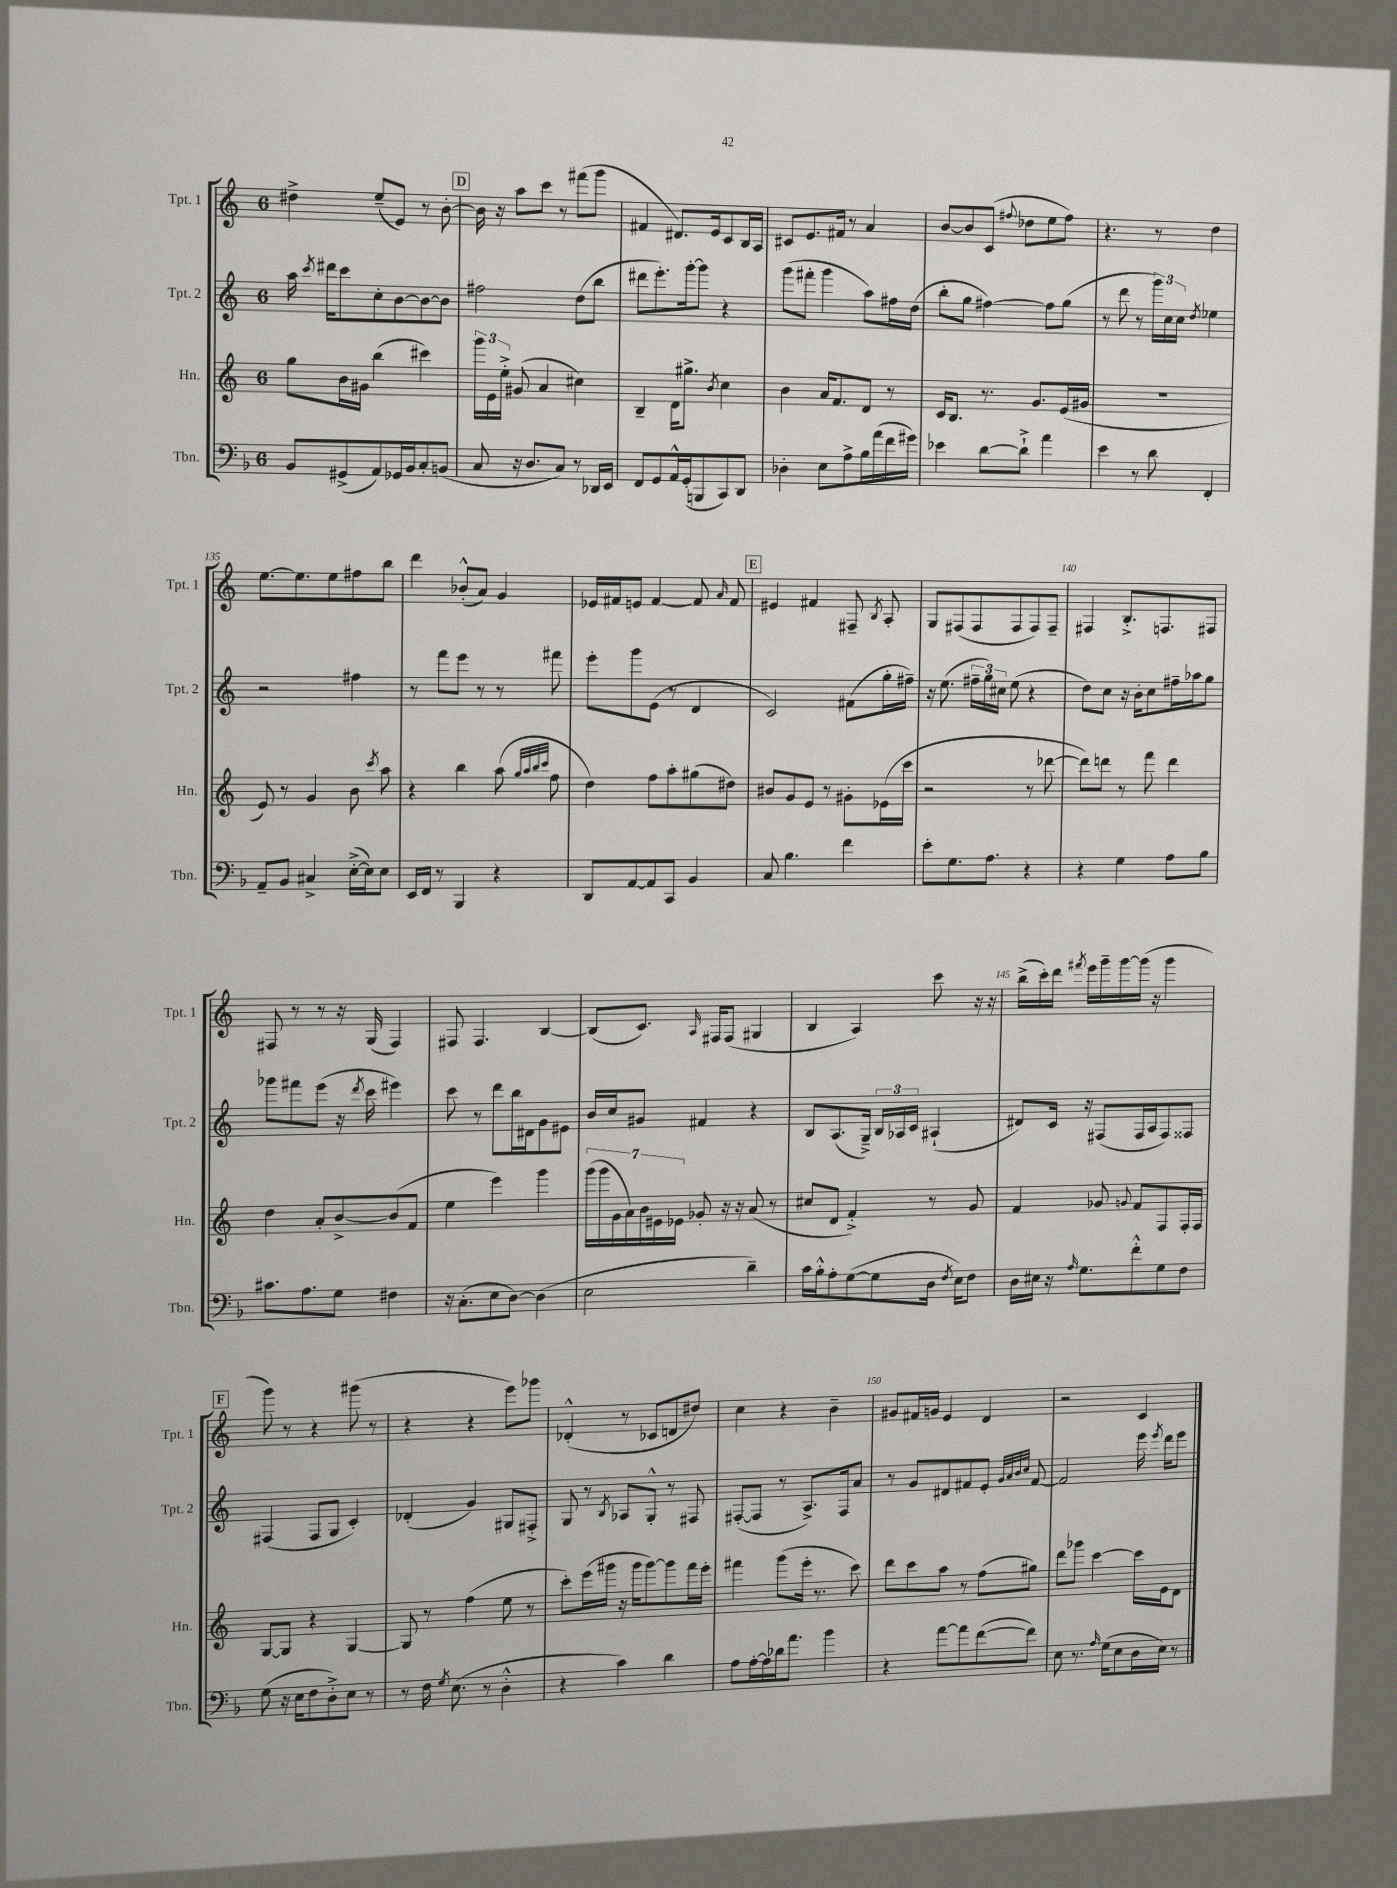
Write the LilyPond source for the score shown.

<<
\new StaffGroup <<
\new Staff = "s0" \with { instrumentName = "Tpt. 1" shortInstrumentName = "Tpt. 1" } {
    \clef treble \key c \major \once \override Staff.TimeSignature.style = #'single-digit \time 6/8
    \autoBeamOff dis''4-> e''8[--( e'8]) r8 b'8~-. |
    \mark \markup { \box "D" } b'16 r16 a''8[ c'''8] r8 fis'''8[( g'''8] |
    fis'4 dis'8.[) e'16 c'8 b16 a16] |
    cis'8[ e'8. fis'16] r8 a'4 |
    b'8[~ b'8 c'8]( \appoggiatura { fis''8 } des''8[ e''8 fis''8]) |
    r4. r8 d''4 |
    e''8.[~ e''8. e''8 fis''8 b''8] |
    d'''4 bes'8[-.-^( a'8]) g'4 |
    ees'16[ fis'16 e'8] fis'4~ fis'8 \grace { a'16 } fis'8 |
    \mark \markup { \box "E" } eis'4 fis'4 fis8-- \acciaccatura { b8 } a8-. |
    g8[ fis8( fis8 fis8 fis8) fis8]-- |
    fis4 b8.[-.-> f8. fis8] |
    fis8 r8 r8 r16 g16( fis4) |
    fis8 fis4. b4~ |
    b8[( c'8.]) \grace { a16 } fis16[ fis8]( gis4 |
    b4 a4) c'''8 r16 r16 |
    b''16[->( c'''16-.) d'''16] \acciaccatura { fis'''8 } e'''16[ g'''16-- g'''16~ g'''16]( r16 g'''4 |
    \mark \markup { \box "F" } g'''8) r8 r4 gis'''8( r8 |
    r4 r4 e'''8[) ges'''8] |
    des'4-.-^( r8 ces'8[ d'8 dis''8]) |
    c''4 r4 b'4-- |
    gis'8[ fis'16 g'16] e'4 d'4 |
    r2 c'4 \bar "|." |
}
\new Staff = "s1" \with { instrumentName = "Tpt. 2" shortInstrumentName = "Tpt. 2" } {
    \clef treble \key c \major \once \override Staff.TimeSignature.style = #'single-digit \time 6/8
    \autoBeamOff a''16 \acciaccatura { c'''8 } dis'''16[ c'''8 c''8-. b'8~ b'8~ b'8] |
    \mark \markup { \box "D" } fis''2 d''8[( b''8] |
    dis'''8[ e'''8.-.) g'''16~-. g'''8] r4 |
    g'''8[( fis'''8]-. g'''4 a''8[) fis''16 d''16]( |
    b''8[-. g''8] fis''4~) fis''8[ g''8]( |
    r8 d'''8 r8 \tuplet 3/2 { g'''16[) c''16 c''16] } \acciaccatura { d''8 } ees''4 |
    r2 fis''4 |
    r8 f'''8[ e'''8] r8 r8 fis'''8 |
    e'''8[-. g'''8 e'8]( r8 d'4 |
    \mark \markup { \box "E" } c'2) fis'8[( g''16-. fis''16]--) |
    r16 e''8.( \tuplet 3/2 { fis''16[-- g''16) cis''16] } e''8( r4 |
    d''8[) c''8] r16 b'16[-. c''8 fis''16-- aes''16 g''8] |
    ges'''8[ fis'''8 e'''8]( r16 \acciaccatura { d'''8 } c'''16 eis'''4) |
    c'''8 r8 d'''8[ b''16 dis'16 g'8 eis'8] |
    b'16[ c''16 gis'8] fis'4 r4 |
    b8[ a8.( g16]--->) \tuplet 3/2 { b16[ aes16 c'16] } ais4-!( |
    dis'8[) c'16] r16 fis8[( fis16 a16 fis8) fisis8] |
    \mark \markup { \box "F" } fis4( fis8[ g8] c'4-.) |
    des'4-.( g'4) gis8[ fis8]-.-> |
    g8 r8 \acciaccatura { b8 } aes8[ g8]-.-^ r8 fis8 |
    fis8[~-.( fis8] r8 a8.[->) fis16 a'8] |
    r8 g'8[ dis'8 fis'8 e'8]-. \grace { g'32[ a'32 b'32 c''32] } fis'8~ |
    fis'2 e'''16 \acciaccatura { e'''8 } d'''16[ e'''8] \bar "|." |
}
\new Staff = "s2" \with { instrumentName = "Hn." shortInstrumentName = "Hn." } {
    \clef treble \key c \major \once \override Staff.TimeSignature.style = #'single-digit \time 6/8
    \autoBeamOff g''8[ b'16 gis'16] b''4( cis'''4) |
    \mark \markup { \box "D" } \tuplet 3/2 { g'''16[ e'16 e''16]-.-> } gis'8( a'4 cis''4) |
    b4-- d'16[ gis''8.]-> \acciaccatura { b'8 } c''4 |
    b'4 a'16[ f'8. d'8] r8 |
    c'16[ b8.] r8. g'8.[ e'16( gis'16] |
    R2. |
    e'8) r8 g'4 b'8 \acciaccatura { c'''8 } a''8 |
    r4 b''4 a''8( \grace { g''32[ a''32 b''32 c'''32] } f''8 |
    d''4) f''8[ a''8-. gis''8( dis''8]) |
    \mark \markup { \box "E" } bis'8[ g'8 e'8] r8 gis'8[-. ees'16( c'''16] |
    r2 r8 des'''8~ |
    des'''8[) d'''8] r8 f'''8 d'''4 |
    d''4 a'8[-. b'8~-> b'8( f'8] |
    e''4 e'''4) g'''4 |
    \tuplet 7/4 { g'''16[( g'''16 g'16 a'16) b'16 eis'16 ees'16] } ges'8-. r16 r16 a'8( r8 |
    cis''8[ d'8] f'4-.->) r8 g'8 |
    f'4 ges'8 \appoggiatura { g'8 } f'8[ f8 f16-. f16] |
    \mark \markup { \box "F" } g8[~ g8] r4 g4~ |
    g8 r8 f''4( e''8 r8 |
    c'''8[-.) e'''16( gis'''16] r16 gis'''16[ gis'''8~) gis'''8 f'''16 e'''16]-. |
    fis'''4 g'''8[( e'''16]-. r8. c'''8) |
    d'''8[ c'''8 a''8] r8 f''8[( gis''8]) |
    d'''8[ ges'''8] c'''4~ c'''16[ e'16 d'8] \bar "|." |
}
\new Staff = "s3" \with { instrumentName = "Tbn." shortInstrumentName = "Tbn." } {
    \clef bass \key f \major \once \override Staff.TimeSignature.style = #'single-digit \time 6/8
    \autoBeamOff bes,8[ gis,8->( a,8) ges,16 bes,16 c8-. b,8]( |
    \mark \markup { \box "D" } c8 r16 d8.[ c8]) r8 des,16[ e,16] |
    f,8[ g,8 a,16-^ g,16-.( b,,8 c,8) d,8] |
    des4-. e8[ a8-> bes16 a'16( f'16 gis'16]) |
    ees'4 d'8[~ d'8]-!-> a'4 |
    e'4 r8 d'8 f,4-. |
    a,8[-- bes,8] cis4-> e16[~-.->( e16) e8] |
    e,16[ f,16] r8 bes,,4 r4 |
    d,8[ a,8~ a,8 c,8] bes,4 |
    \mark \markup { \box "E" } c8 bes4. f'4 |
    e'8[-. g8. a8.] r4 |
    r4 g4 a8[ bes8] |
    cis'8.[ a8. g8] fis4 |
    r16 c8.[-.( e8 d8]~) d4( |
    e2 d'4--) |
    c'16[ bes16-.-^ a8-. g8~( g8 d16] \acciaccatura { f8 } e16[) f8] |
    d16[ eis16] r16 \grace { a16 } g8.[ f'8-.-^ g8 f8] |
    \mark \markup { \box "F" } g8( r16 e16[ f8 d8-.->) e8] r8 |
    r8 f16 \acciaccatura { g8 } e8.( r8 d4-.-^ |
    r4 c'4) d'4 |
    a8[ a16~-. a16 des'16 a'8.] bes'4 |
    r4 a'8[~ a'8 f'8~( f'8]) |
    e8 r8. \grace { a16 } g16[( e8 d16 e16]) r8 \bar "|." |
}
>>
>>
\layout { \context { \Score currentBarNumber = #129 \override BarNumber.break-visibility = ##(#f #t #t) barNumberVisibility = #(every-nth-bar-number-visible 5) } }
